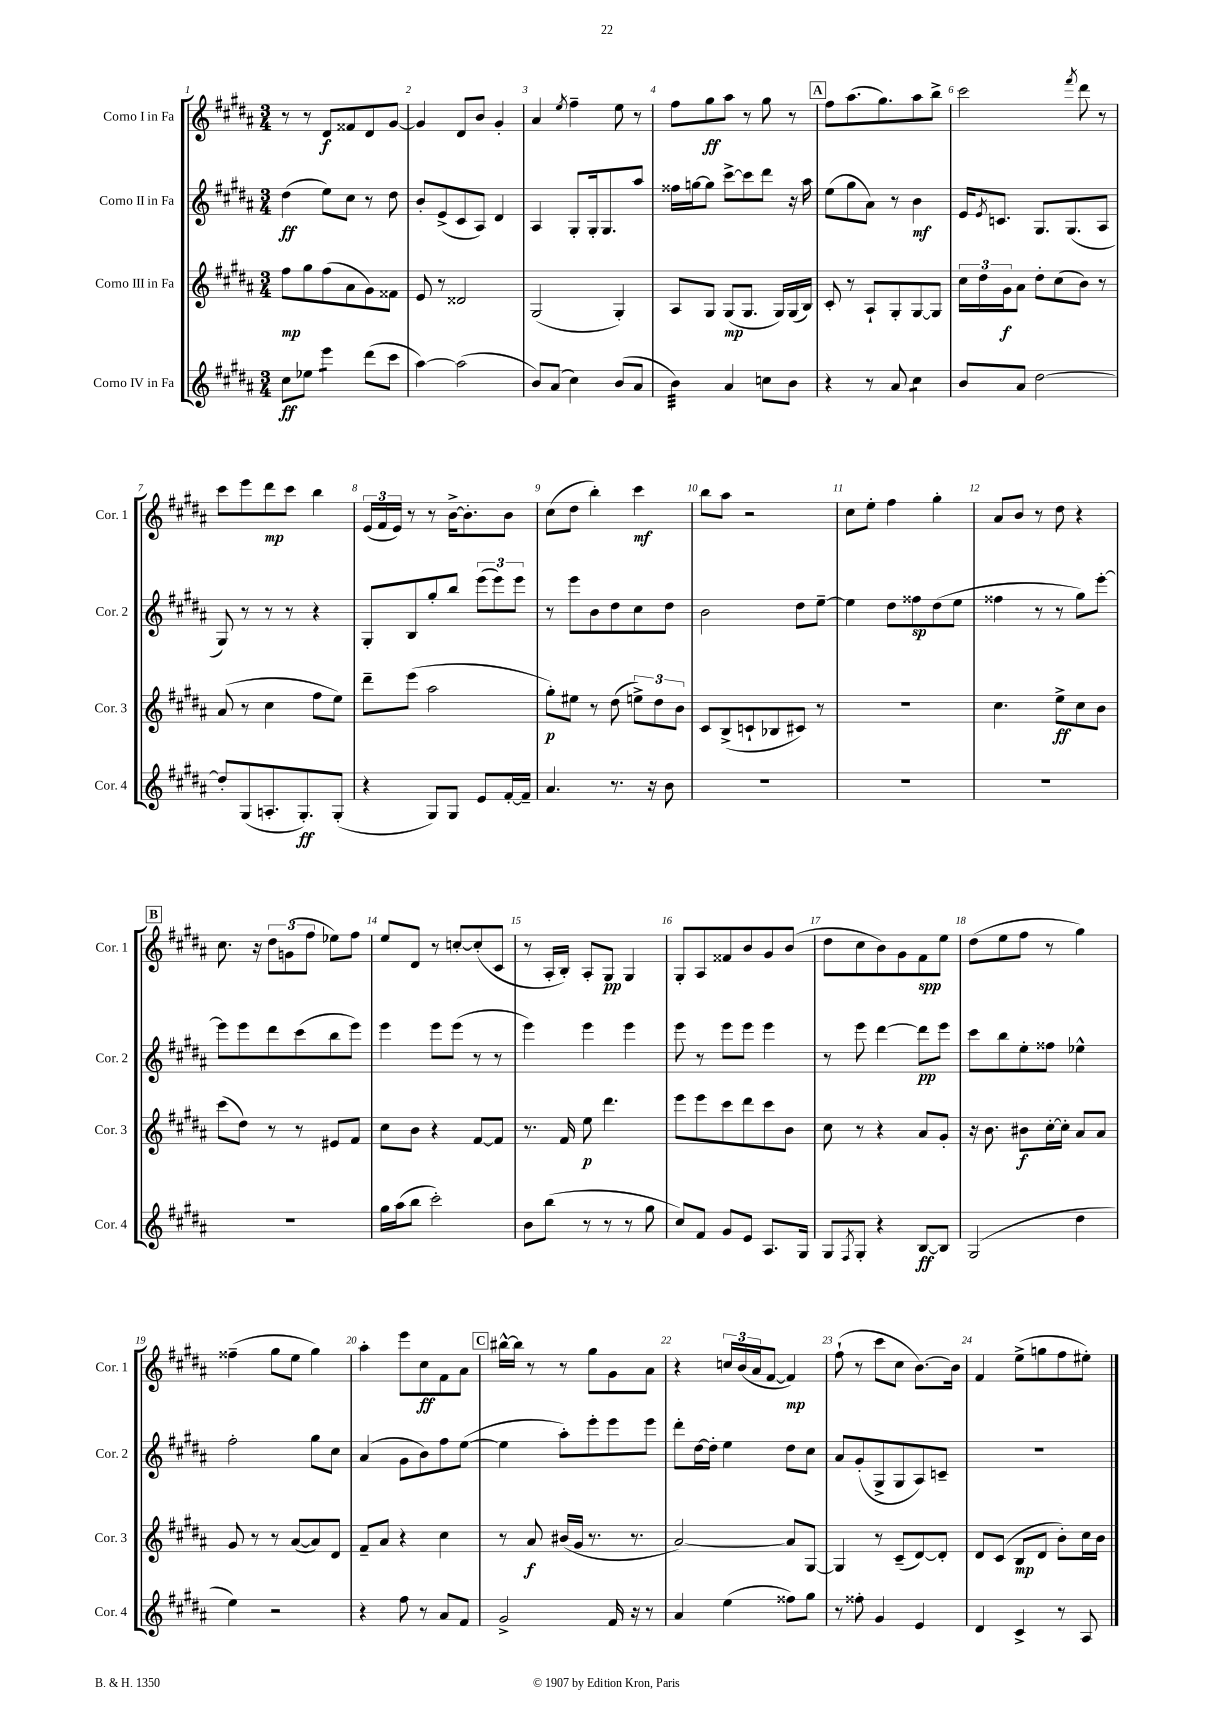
<<
\new StaffGroup <<
\new Staff = "s0" \with { instrumentName = "Corno I in Fa" shortInstrumentName = "Cor. 1" } {
    \clef treble \key b \major \numericTimeSignature \time 3/4
    r8 r8 dis'8\f fisis'8 dis'8 gis'8~ |
    gis'4 dis'8 b'8 gis'4-. |
    ais'4 \acciaccatura { e''8 } fis''4-- e''8 r8 |
    fis''8 gis''8\ff ais''8 r8 gis''8 r8 |
    \mark \markup { \box "A" } fis''8 ais''8.( gis''8.) ais''8 b''8-> |
    cis'''2 \acciaccatura { fis'''8 } dis'''8 r8 |
    cis'''8 e'''8 dis'''8\mp cis'''8 b''4 |
    \tuplet 3/2 { e'16( fis'16 e'16) } r8 r8 b'16~-> b'8.-. b'8 |
    cis''8( dis''8 b''4-.) cis'''4\mf |
    b''8 ais''8 r2 |
    cis''8 e''8-. fis''4 gis''4-. |
    ais'8 b'8 r8 dis''8 r4 |
    \mark \markup { \box "B" } cis''8. r16 \tuplet 3/2 { dis''8 g'8( fis''8 } ees''8) fis''8 |
    e''8 dis'8 r8 c''8~-. c''8-.( cis'8 |
    r8 ais16-. b16-.) ais8-. gis8\pp gis4 |
    gis8-. ais8 fisis'8 b'8 gis'8 b'8( |
    dis''8 cis''8 b'8) gis'8 fis'8\spp e''8 |
    dis''8( e''8 fis''8 r8 gis''4) |
    fisis''4--( gis''8 e''8 gis''4) |
    ais''4-. e'''8 cis''8\ff fis'8 ais'8 |
    \mark \markup { \box "C" } bis''16~-^ bis''16 r8 r8 gis''8 gis'8 ais'8 |
    r4 \tuplet 3/2 { c''16 b'16( ais'16 } fis'8~ fis'4\mp) |
    fis''8-!( r8 cis'''8 cis''8 b'8.~) b'16 |
    fis'4 e''8->( g''8 fis''8 eis''8-.) \bar "|." |
}
\new Staff = "s1" \with { instrumentName = "Corno II in Fa" shortInstrumentName = "Cor. 2" } {
    \clef treble \key b \major \numericTimeSignature \time 3/4
    dis''4\ff( e''8) cis''8 r8 dis''8 |
    b'8-. e'8->( cis'8 ais8) dis'4 |
    ais4 gis8-. gis16-. gis8. ais''8 |
    fisis''16 g''16~ g''8 cis'''8~-> cis'''8 dis'''8 r16 ais''16 |
    \mark \markup { \box "A" } e''8( gis''8 ais'8) r8 b'4\mf |
    e'16 \acciaccatura { e'8 } c'8. gis8. gis8.( ais8 |
    gis8) r8 r8 r8 r4 |
    gis8-. b8 gis''8-. b''8 \tuplet 3/2 { e'''8( e'''8) e'''8 } |
    r8 e'''8 b'8 dis''8 cis''8 dis''8 |
    b'2 dis''8 e''8~-- |
    e''4 dis''8 fisis''8\sp dis''8( e''8 |
    fisis''4 r8 r8 gis''8) e'''8~-. |
    \mark \markup { \box "B" } e'''8 e'''8 dis'''8 cis'''8( b''8 e'''8) |
    e'''4 e'''8 e'''8( r8 r8 |
    e'''4) e'''4 e'''4 |
    e'''8 r8 e'''8 e'''8 e'''4 |
    r8 e'''8 dis'''4~ dis'''8\pp e'''8 |
    cis'''8 b''8 e''8-. fisis''8 ees''4-^ |
    fis''2-. gis''8 cis''8 |
    ais'4( gis'8 b'8) fis''8 e''8~( |
    \mark \markup { \box "C" } e''4 ais''8-.) e'''8-. e'''8 e'''8 |
    dis'''8-. dis''16~ dis''16-. e''4 dis''8 cis''8 |
    ais'8 gis'8-.( gis8-> gis8 ais8) c'8-- |
    R2. \bar "|." |
}
\new Staff = "s2" \with { instrumentName = "Corno III in Fa" shortInstrumentName = "Cor. 3" } {
    \clef treble \key b \major \numericTimeSignature \time 3/4
    fis''8\mp gis''8 fis''8( ais'8 gis'8) fisis'8 |
    e'8 r8 disis'2 |
    gis2( gis4-.) |
    ais8 gis8 gis8\mp( gis8. gis16) gis16( b16) |
    \mark \markup { \box "A" } cis'8-. r8 ais8-! gis8-. gis8~ gis8 |
    \tuplet 3/2 { cis''16 dis''16 gis'16\f } ais'8 dis''8-. cis''8( b'8) r8 |
    ais'8( r8 cis''4 fis''8 e''8) |
    dis'''8-- e'''8( ais''2 |
    gis''8-.\p) eis''8 r8 dis''8( \tuplet 3/2 { e''8->) dis''8 b'8 } |
    cis'8 b8->( c'8-! bes8 cis'8) r8 |
    R2. |
    cis''4. e''8->\ff cis''8 b'8 |
    \mark \markup { \box "B" } cis'''8( dis''8) r8 r8 eis'8 fis'8 |
    cis''8 b'8 r4 fis'8~ fis'8 |
    r8. fis'16 e''8\p dis'''4. |
    e'''8 e'''8 cis'''8 dis'''8 cis'''8 b'8 |
    cis''8 r8 r4 ais'8 gis'8-. |
    r16 b'8. bis'8\f cis''16~-. cis''16-. ais'8 ais'8 |
    gis'8 r8 r8 ais'8~( ais'8) dis'8 |
    fis'8-- ais'8 r4 cis''4 |
    \mark \markup { \box "C" } r8 ais'8\f bis'16( gis'16 r8. r8. |
    ais'2~) ais'8 gis8~ |
    gis4 r8 cis'8--( dis'8~) dis'8-. |
    dis'8 cis'8( b8\mp dis'8 b'8-.) cis''16 b'16 \bar "|." |
}
\new Staff = "s3" \with { instrumentName = "Corno IV in Fa" shortInstrumentName = "Cor. 4" } {
    \clef treble \key b \major \numericTimeSignature \time 3/4
    cis''8\ff ees''8 e'''4:8 dis'''8( cis'''8 |
    ais''4~) ais''2( |
    b'8) ais'8( cis''4) b'8( ais'8 |
    b'4:32) ais'4 c''8 b'8 |
    \mark \markup { \box "A" } r4 r8 ais'8 cis''4:8 |
    b'8 ais'8 dis''2~ |
    dis''8-. gis8( a8.-. gis8.-.\ff) gis8-.( |
    r4 gis8) gis8 e'8 fis'16~-. fis'16-- |
    ais'4. r8. r16 b'8 |
    R2. |
    R2. |
    R2. |
    \mark \markup { \box "B" } R2. |
    gis''16 ais''16( b''8 cis'''2-.) |
    b'8 b''8( r8 r8 r8 gis''8 |
    cis''8) fis'8 gis'8 e'8 ais8. gis16 |
    gis8 \acciaccatura { fis8 } gis8-. r4 b8~\ff b8 |
    gis2( dis''4 |
    e''4) r2 |
    r4 fis''8 r8 ais'8 fis'8 |
    \mark \markup { \box "C" } gis'2-> fis'16 r16 r8 |
    ais'4 e''4( fisis''8) gis''8 |
    r8 fisis''8-. gis'4 e'4 |
    dis'4 cis'4-> r8 ais8 \bar "|." |
}
>>
>>
\layout { \context { \Score \override BarNumber.break-visibility = ##(#f #t #t) barNumberVisibility = #all-bar-numbers-visible } }
